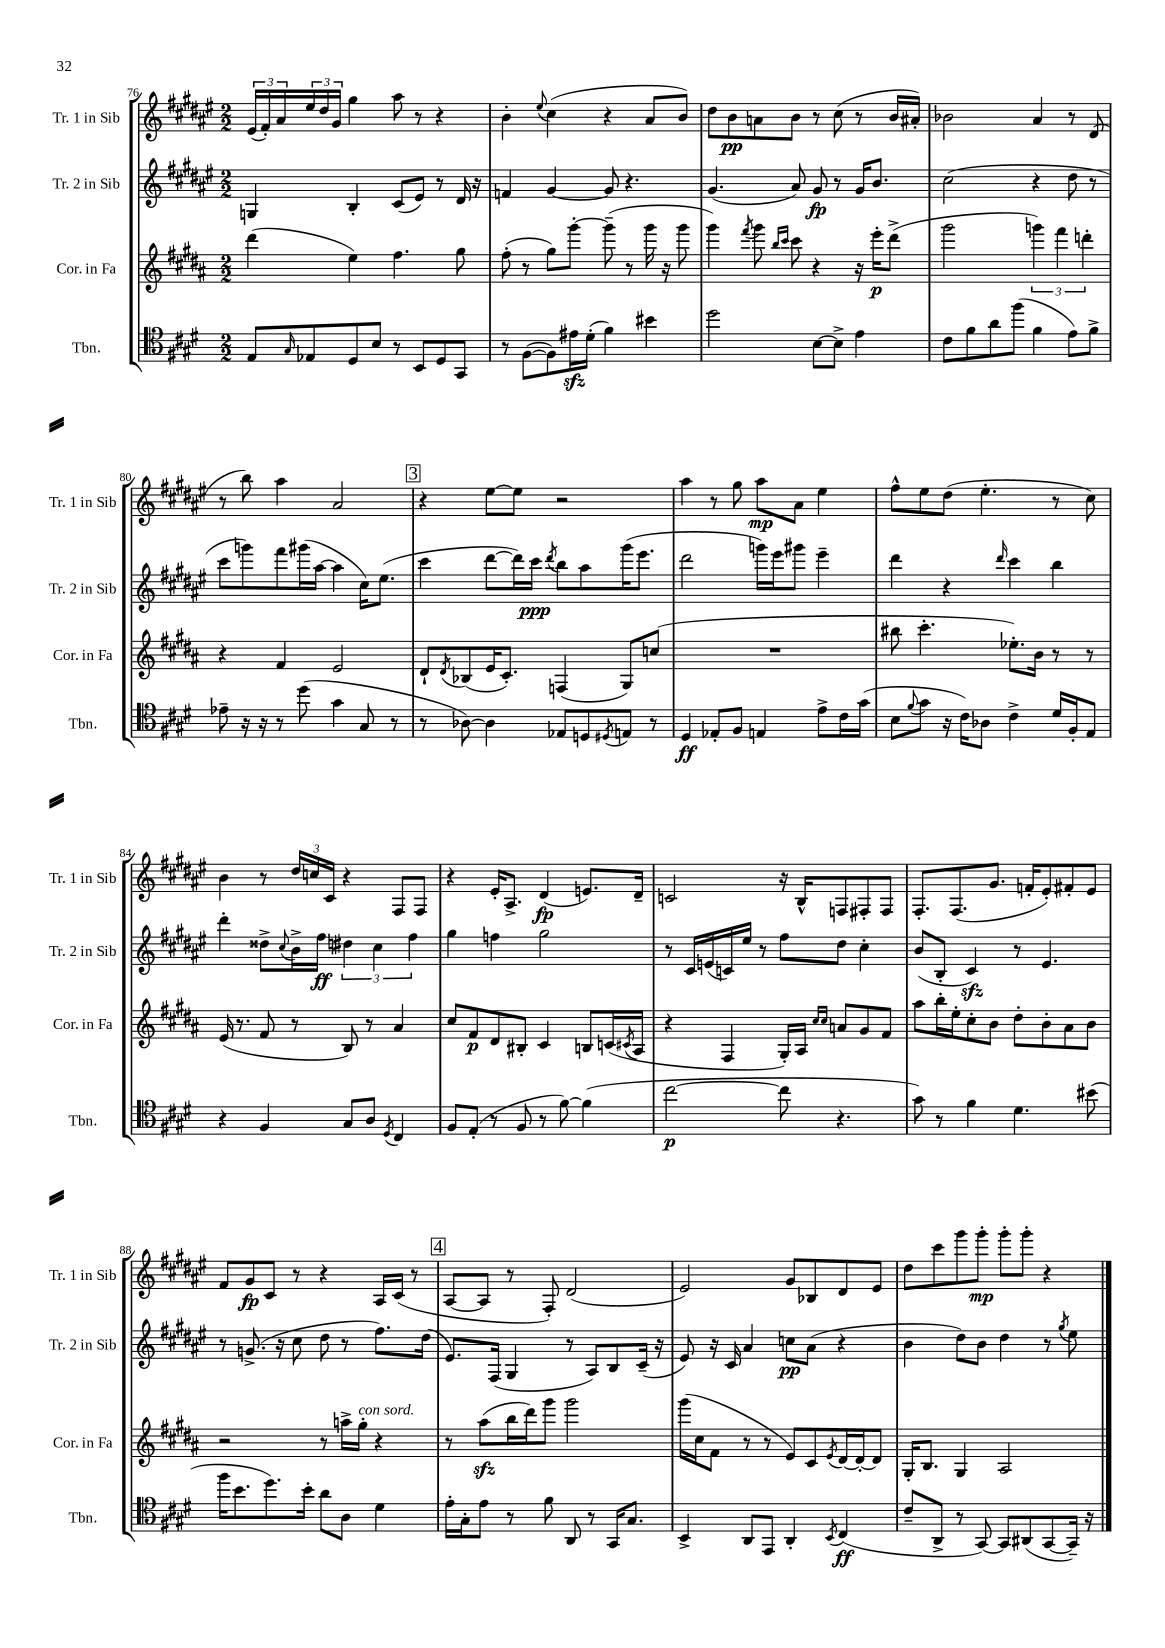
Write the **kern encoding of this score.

**kern	**dynam	**kern	**dynam	**kern	**dynam	**kern	**dynam
*part4	*part4	*part3	*part3	*part2	*part2	*part1	*part1
*staff4	*staff4	*staff3	*staff3	*staff2	*staff2	*staff1	*staff1
*I"Tbn.	*	*I"Cor. in Fa	*	*I"Tr. 2 in Sib	*	*I"Tr. 1 in Sib	*
*I'Tbn.	*	*I'Cor. in Fa	*	*I'Tr. 2 in Sib	*	*I'Tr. 1 in Sib	*
*clefC4	*	*clefG2	*	*clefG2	*	*clefG2	*
*k[f#c#g#d#]	*	*k[f#c#g#d#a#]	*	*k[f#c#g#d#a#e#]	*	*k[f#c#g#d#a#e#]	*
*M2/2	*	*M2/2	*	*M2/2	*	*M2/2	*
=76	=76	=76	=76	=76	=76	=76	=76
8E/L	.	(4ddd#\	.	4Gn/	.	(24e#/LL	.
.	.	.	.	.	.	24f#'/)	.
.	.	.	.	.	.	24a#/	.
16qqG#/	.	.	.	.	.	.	.
8E-X/	.	.	.	.	.	24ee#/	.
.	.	.	.	.	.	24dd#/	.
.	.	.	.	.	.	24g#/JJ	.
8D#/	.	4ee\)	.	4B'/	.	4gg#\	.
8B/J	.	.	.	.	.	.	.
8r	.	4.ff#\	.	(8c#/L	.	8aa#\	.
8BB/L	.	.	.	8e#/J)	.	8r	.
8D#/	.	.	.	8r	.	4r	.
8GG#/J	.	8gg#\	.	16d#/	.	.	.
.	.	.	.	16r	.	.	.
=77	=77	=77	=77	=77	=77	=77	=77
8r	.	(8ff#'\	.	4fn/	.	4b'\	.
([8F#\L	.	8r	.	.	.	.	.
.	.	.	.	.	.	8qqee#/	.
8F#\])	.	8gg#\L)	.	[4g#/	.	(4cc#\	.
16e#Xzz\L	.	[8ggg#'\J	.	.	.	.	.
(16d#'\JJ	.	.	.	.	.	.	.
4f#\)	.	(8ggg#~\]	.	8g#/]	.	4r	.
.	.	8r	.	4.r	.	.	.
4b#X\	.	16ggg#\	.	.	.	8a#/L	.
.	.	16r	.	.	.	.	.
.	.	8ggg#\	.	.	.	8b/J)	.
=78	=78	=78	=78	=78	=78	=78	=78
2dd#\	.	4ggg#\)	.	(4.g#/	.	8dd#\L	.
.	.	.	.	.	.	8b\	pp
.	.	8qfff#/	.	.	.	.	.
.	.	8ggg#\	.	.	.	8an\	.
.	.	16qqbb/LL	.	.	.	.	.
.	.	16qqccc#/JJ	.	.	.	.	.
.	.	8ccc#\	.	8a#/)	.	8b\J	.
[8B\L	.	4r	.	8g#/	fp	8r	.
8B^\J]	.	.	.	8r	.	(8cc#\	.
4e\	.	16r	.	16g#/KL	.	8r	.
.	.	16eee'\KL	p	8.b/J	.	.	.
.	.	(8ddd#^\J	.	.	.	16b/LL	.
.	.	.	.	.	.	16a#X'/JJ)	.
=79	=79	=79	=79	=79	=79	=79	=79
8c#\L	.	2ggg#\	.	(2cc#\	.	2b-X\	.
8f#\	.	.	.	.	.	.	.
8a\	.	.	.	.	.	.	.
(8ff#\J	.	.	.	.	.	.	.
4f#\	.	6gggn\)	.	4r	.	4a#/	.
.	.	6fff#\	.	.	.	.	.
8e\L)	.	.	.	8dd#\	.	8r	.
.	.	6dddn'\	.	.	.	.	.
8f#^\J	.	.	.	8r	.	(8d#/	.
!!LO:LB:g=z
=80	=80	=80	=80	=80	=80	=80	=80
8e-X~\	.	4r	.	8ccc#\L	.	8r	.
16r	.	.	.	8gggn\)	.	8bb\)	.
16r	.	.	.	.	.	.	.
8r	.	4f#/	.	8fff#\	.	4aa#\	.
(8dd#\	.	.	.	(16ggg#X\L	.	.	.
.	.	.	.	[16aa#\JJ	.	.	.
4g#\	.	2e/	.	4aa#\]	.	2a#/	.
8G#/	.	.	.	16cc#\KL)	.	.	.
.	.	.	.	(8.ee#\J	.	.	.
8r	.	.	.	.	.	.	.
!!LO:REH:place=s1:t=3
=81	=81	=81	=81	=81	=81	=81	=81
8r	.	8d#`/L	.	4ccc#\	.	4r	.
.	.	8qd#/	.	.	.	.	.
[8A-X\)	.	(8B-X/	.	.	.	.	.
4A-\]	.	16e/K	.	[8ddd#\L	.	[8ee#\L	.
.	.	8.c#'/J)	.	.	.	.	.
.	.	.	.	16ddd#\L])	.	8ee#\J]	.
.	.	.	.	16ccc#\JJ	ppp	.	.
.	.	.	.	8qddd#/	.	.	.
8E-X/L	.	(4Fn/	.	8bb\L	.	2r	.
8Dn/	.	.	.	8aa#\	.	.	.
8qD#X/	.	.	.	.	.	.	.
8En/J	.	8G#/L)	.	(16ggg#\K	.	.	.
.	.	.	.	8.eee#\J	.	.	.
8r	.	(8ccn/J	.	.	.	.	.
=82	=82	=82	=82	=82	=82	=82	=82
4D#/	ff	1r	.	2ddd#\	.	4aa#\	.
8E-X'/L	.	.	.	.	.	8r	.
8F#/J	.	.	.	.	.	8gg#\	.
4En/	.	.	.	16gggn\LL)	.	8aa#\L	mp
.	.	.	.	16eee#\J	.	.	.
.	.	.	.	8ggg#X\J	.	8a#\J	.
8e^\L	.	.	.	4eee#~\	.	4ee#\	.
16c#\L	.	.	.	.	.	.	.
(16g#\JJ	.	.	.	.	.	.	.
=83	=83	=83	=83	=83	=83	=83	=83
8B\L	.	8bb#X\	.	4ddd#\	.	8ff#^^\L	.
8qqf#/	.	.	.	.	.	.	.
8g#\J	.	4.ccc#'\	.	.	.	8ee#\	.
16r	.	.	.	4r	.	(8dd#\J	.
16c#\KL)	.	.	.	.	.	.	.
8A-X\J	.	.	.	.	.	4.ee#'\	.
.	.	.	.	16qqddd#/	.	.	.
4c#^\	.	8.ee-X'\L)	.	4ccc#\	.	.	.
.	.	16b\Jk	.	.	.	.	.
16d#/LL	.	8r	.	4bb\	.	8r	.
16F#'/J	.	.	.	.	.	.	.
8E/J	.	8r	.	.	.	8cc#\)	.
!!LO:LB:g=z
=84	=84	=84	=84	=84	=84	=84	=84
4r	.	(16e/	.	4ddd#'\	.	4b\	.
.	.	8.r	.	.	.	.	.
4F#/	.	8f#/	.	8dd##X^\L	.	8r	.
.	.	.	.	8qqcc#/	.	.	.
.	.	8r	.	16b^\L	.	24dd#/LL	.
.	.	.	.	.	.	24ccn/	.
.	.	.	.	16ff#\JJ	ff	.	.
.	.	.	.	.	.	24c#/JJ	.
8G#/L	.	8B/)	.	6dd#X\	.	4r	.
8A/J	.	8r	.	.	.	.	.
.	.	.	.	6cc#\	.	.	.
8qD#/	.	.	.	.	.	.	.
4C#/	.	4a#/	.	.	.	8F#/L	.
.	.	.	.	6ff#\	.	.	.
.	.	.	.	.	.	8F#/J	.
=85	=85	=85	=85	=85	=85	=85	=85
8F#/L	.	8cc#/L	.	4gg#\	.	4r	.
(8E'/J	.	8f#/	p	.	.	.	.
8r	.	8d#/	.	4ffn\	.	16e#'/KL	.
.	.	.	.	.	.	8.A#^/J	.
8F#/	.	8B#X'/J	.	.	.	.	.
8r	.	4c#/	.	2gg#\	.	(4d#/	fp
[8f#\)	.	.	.	.	.	.	.
(4f#\]	.	8Bn/L	.	.	.	8.en/L)	.
.	.	(16cn/L	.	.	.	.	.
.	.	8qc#X/	.	.	.	.	.
.	.	16A#/JJ	.	.	.	16d#~/Jk	.
=86	=86	=86	=86	=86	=86	=86	=86
[2cc#\	p	4r	.	8r	.	2cn/	.
.	.	.	.	16c#/LL	.	.	.
.	.	.	.	(16en/	.	.	.
.	.	4F#/	.	16cn/)	.	.	.
.	.	.	.	16ee#/JJ	.	.	.
.	.	.	.	8r	.	.	.
8cc#\]	.	16G#'/LL)	.	8ff#\L	.	16r	.
.	.	16A#/JJ	.	.	.	16B^^/KL	.
.	.	16qqcc#/LL	.	.	.	.	.
.	.	16qqcc#/JJ	.	.	.	.	.
4.r	.	8an/L	.	8dd#\J	.	8Fn/	.
.	.	8g#/	.	4cc#'\	.	8F#X'/	.
.	.	8f#/J	.	.	.	8F#/J	.
=87	=87	=87	=87	=87	=87	=87	=87
8g#\)	.	8aa#\L	.	(8b/L	.	8.F#'/L	.
8r	.	16bb'\L	.	8B'/J	.	.	.
.	.	16ee'\J	.	.	.	(8.F#/	.
4f#\	.	8cc#'\	.	4c#zz/)	.	.	.
.	.	8b\J	.	.	.	8.g#/J	.
4.d#\	.	8dd#'\L	.	8r	.	.	.
.	.	.	.	.	.	16fn'/KL	.
.	.	8b'\	.	4.e#/	.	8e#'/)	.
.	.	8a#\	.	.	.	8f#X'/	.
(8b#X\	.	8b\J	.	.	.	8e#/J	.
!!LO:LB:g=z
=88	=88	=88	=88	=88	=88	=88	=88
16ff#\KL	.	2r	.	8r	.	8f#/L	.
8.b\	.	.	.	.	.	.	.
.	.	.	.	(8.gn^/	.	8g#/	fp
8.dd#\)	.	.	.	.	.	8c#/J	.
.	.	.	.	16r	.	.	.
.	.	.	.	8cc#\	.	8r	.
16b'\Jk	.	.	.	.	.	.	.
8a\L	.	8r	.	8dd#\	.	4r	.
8A\J	.	16aan^\LL	.	8r	.	.	.
!	!	!LO:TX:a:i:t=con sord.	!	!	!	!	!
.	.	16gg#'\JJ	.	.	.	.	.
4d#\	.	4r	.	8.ff#\L)	.	16A#/LL	.
.	.	.	.	.	.	(16c#/JJ	.
.	.	.	.	.	.	8r	.
.	.	.	.	(16dd#\Jk	.	.	.
!!LO:REH:place=s1:t=4
=89	=89	=89	=89	=89	=89	=89	=89
16e'\LL	.	8r	.	8.e#/L)	.	[8A#/L	.
16G#'\J	.	.	.	.	.	.	.
8e\J	.	(8aa#zz\L	.	.	.	8A#/J]	.
.	.	.	.	(16F#/Jk	.	.	.
8r	.	16bb\L	.	4G#/	.	8r	.
.	.	16ddd#\J)	.	.	.	.	.
8f#\	.	8ggg#\J	.	.	.	8F#'/)	.
8AA/	.	2ggg#\	.	8r	.	(2d#/	.
8r	.	.	.	8A#/L)	.	.	.
16GG#/KL	.	.	.	8B/	.	.	.
8.G#/J	.	.	.	.	.	.	.
.	.	.	.	(16c#~/Jk	.	.	.
.	.	.	.	16r	.	.	.
=90	=90	=90	=90	=90	=90	=90	=90
4BB^/	.	(16ggg#\LL	.	8e#/)	.	2e#/)	.
.	.	16cc#\J	.	.	.	.	.
.	.	8f#\J	.	16r	.	.	.
.	.	.	.	16c#/	.	.	.
8AA/L	.	8r	.	4a#/	.	.	.
8EE/J	.	8r	.	.	.	.	.
4AA'/	.	8e/L)	.	8ccn\L	pp	8g#/L	.
.	.	8c#/	.	(8a#\J	.	8B-X/	.
8qBB/	.	8qe/	.	.	.	.	.
(4C#/	ff	[16d#/L	.	4r	.	8d#/	.
.	.	16d#'/J_	.	.	.	.	.
.	.	8d#/J]	.	.	.	8e#/J	.
=91	=91	=91	=91	=91	=91	=91	=91
8c#~/L	.	16G#'/KL	.	4b\	.	8dd#\L	.
.	.	8.B/J	.	.	.	.	.
8AA^/J	.	.	.	.	.	8ccc#\	.
8r	.	4G#/	.	8dd#\L)	.	8ggg#\	.
[8GG#/)	.	.	.	8b\J	.	8ggg#'\J	mp
8GG#/L]	.	2A#/	.	4dd#\	.	8ggg#'\L	.
(8AA#X/	.	.	.	.	.	8ggg#'\J	.
[8GG#/	.	.	.	8r	.	4r	.
.	.	.	.	8qgg#/	.	.	.
16GG#~/Jk])	.	.	.	8ee#\	.	.	.
16r	.	.	.	.	.	.	.
==	==	==	==	==	==	==	==
*-	*-	*-	*-	*-	*-	*-	*-
